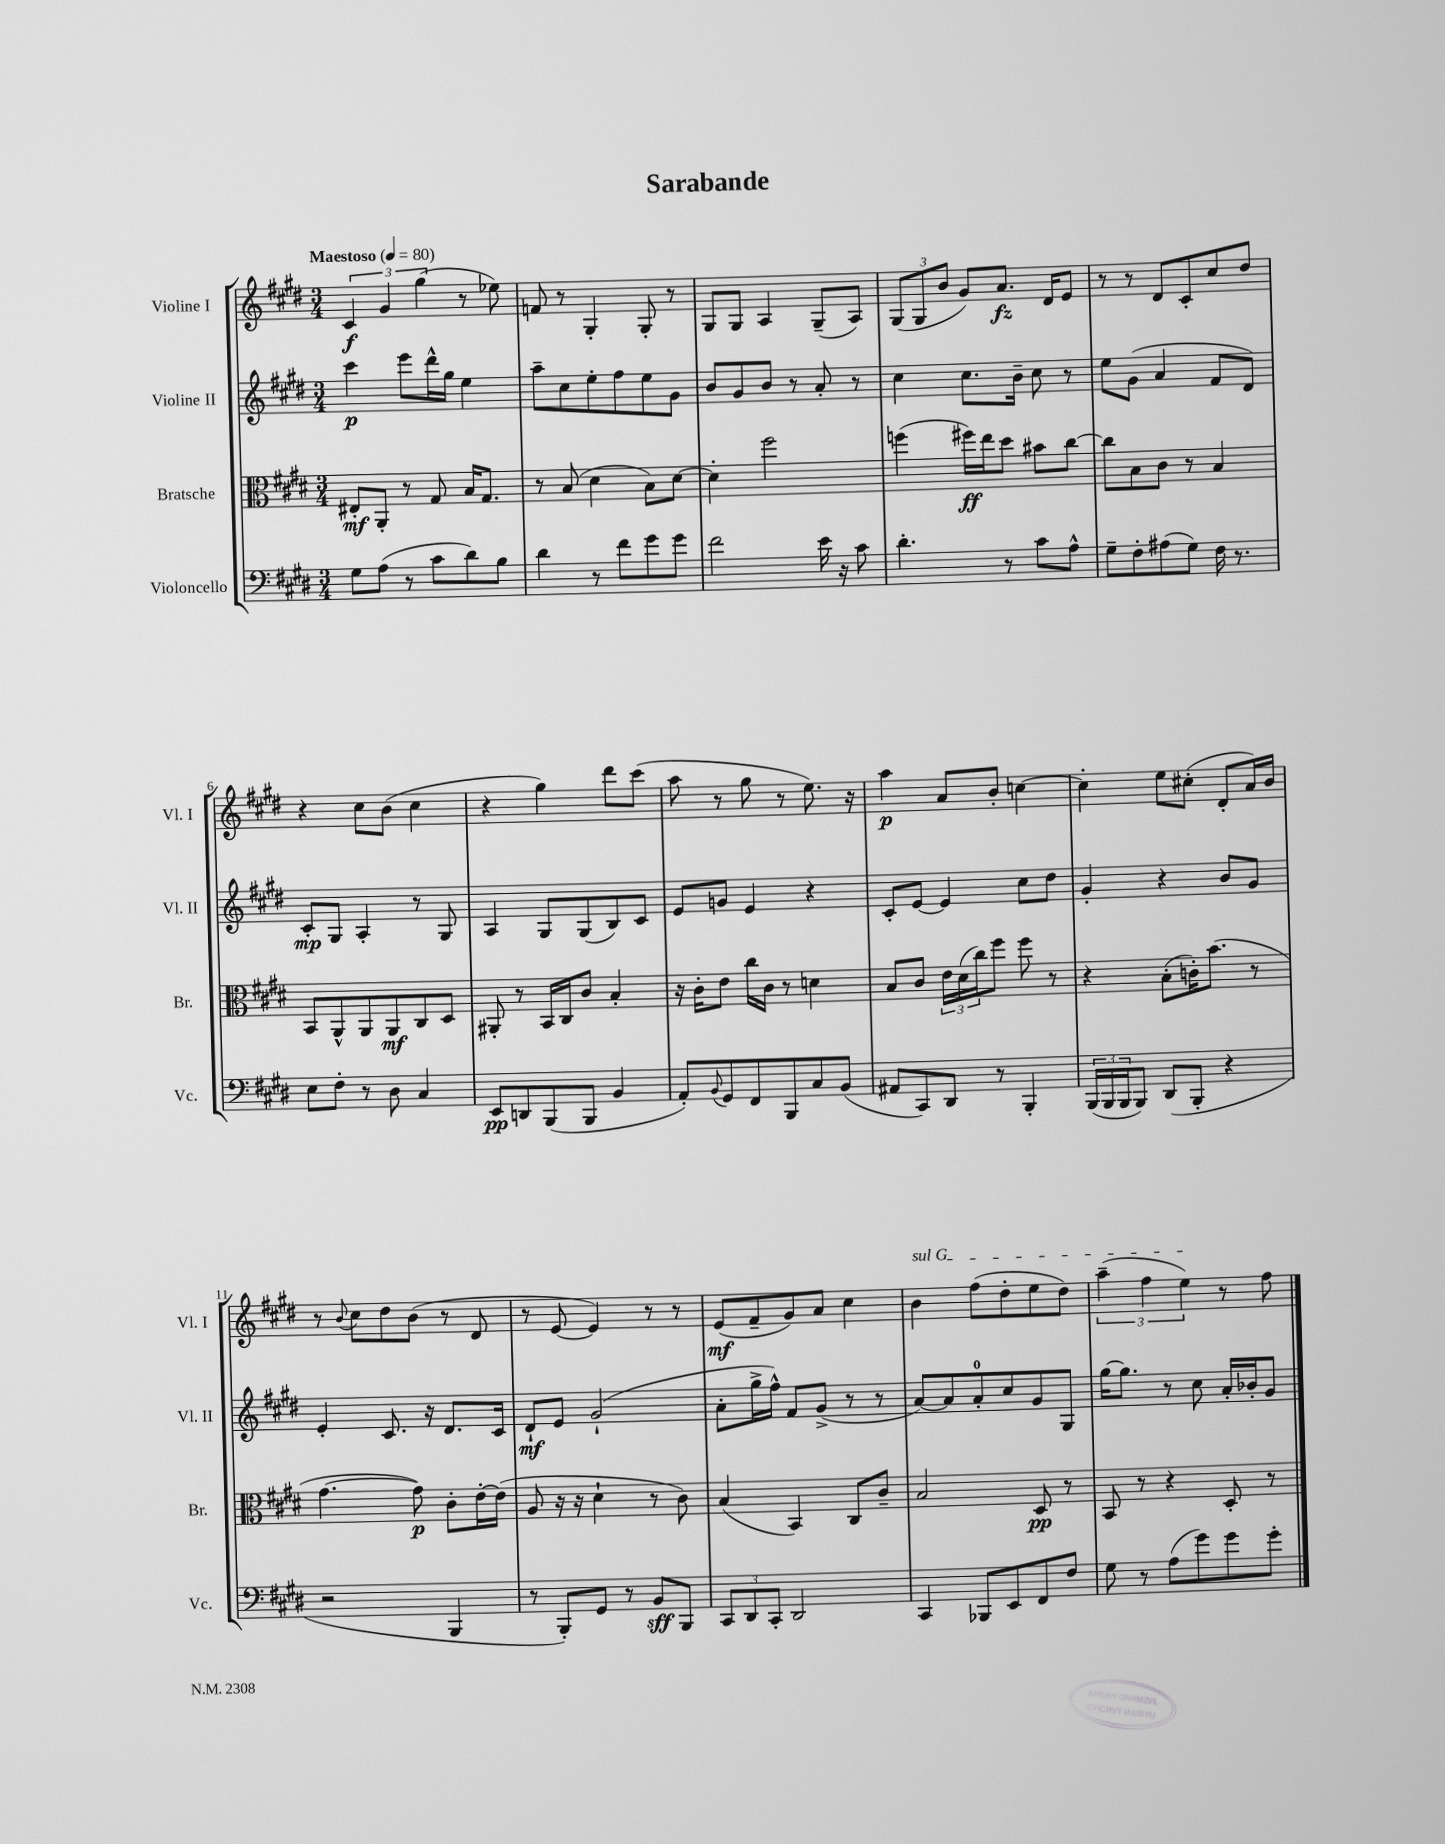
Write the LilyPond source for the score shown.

\header { title = "Sarabande" }
<<
\new StaffGroup <<
\new Staff = "s0" \with { instrumentName = "Violine I" shortInstrumentName = "Vl. I" } {
    \clef treble \key e \major \numericTimeSignature \time 3/4 \tempo "Maestoso" 4 = 80
    \tuplet 3/2 { cis'4\f gis'4 gis''4( } r8 ees''8) |
    f'8 r8 gis4-. gis8-. r8 |
    gis8 gis8 a4 gis8--( a8) |
    \tuplet 3/2 { gis8( gis8 b'8 } gis'8) a'8.\fz dis'16 e'8 |
    r8 r8 dis'8 cis'8-. cis''8 dis''8 |
    r4 cis''8 b'8( cis''4 |
    r4 gis''4) dis'''8 cis'''8( |
    a''8 r8 gis''8 r8 e''8.) r16 |
    a''4\p a'8 b'8-. c''4~ |
    c''4-. e''8 cis''8-.( dis'8-. a'16) b'16 |
    r8 \appoggiatura { b'8 } cis''8 dis''8 b'8( r8 dis'8 |
    r8 e'8~ e'4) r8 r8 |
    e'8\mf( fis'8-- gis'8) a'8 cis''4 |
    \once \override TextSpanner.bound-details.left.text = \markup { \italic "sul G" } b'4\startTextSpan fis''8( dis''8-. e''8 dis''8) |
    \tuplet 3/2 { a''4--( fis''4 e''4\stopTextSpan) } r8 fis''8 \bar "|." |
}
\new Staff = "s1" \with { instrumentName = "Violine II" shortInstrumentName = "Vl. II" } {
    \clef treble \key e \major \numericTimeSignature \time 3/4
    cis'''4\p e'''8 dis'''16-^ gis''16 e''4 |
    a''8-- cis''8 e''8-. fis''8 e''8 gis'8 |
    b'8 gis'8 b'8 r8 a'8-. r8 |
    cis''4 cis''8. b'16-- cis''8 r8 |
    e''8 gis'8( a'4 fis'8 dis'8) |
    cis'8-.\mp gis8 a4-. r8 gis8 |
    a4 gis8 gis8( b8) cis'8 |
    e'8 g'8 e'4 r4 |
    cis'8-. e'8~ e'4 cis''8 dis''8 |
    gis'4-. r4 b'8 gis'8 |
    e'4-. cis'8. r16 dis'8. cis'16 |
    dis'8-!\mf e'8 gis'2-!( |
    a'8-. gis''16-> fis''16-^) fis'8 gis'8->( r8 r8 |
    a'8~) a'8 a'8-0-. cis''8 gis'8 gis8 |
    gis''16~ gis''8. r8 cis''8 a'16-. bes'16-. gis'8 \bar "|." |
}
\new Staff = "s2" \with { instrumentName = "Bratsche" shortInstrumentName = "Br." } {
    \clef alto \key e \major \numericTimeSignature \time 3/4
    eis8-.\mf a,8-. r8 gis8 b16 gis8. |
    r8 b8( dis'4 b8) dis'8~ |
    dis'4-. fis''2 |
    f''4( fis''16\ff) e''16 dis''8 bis'8 cis''8~ |
    cis''8 b8 cis'8 r8 b4 |
    b,8 a,8-^ a,8 a,8\mf cis8 dis8 |
    ais,8-. r8 b,16 cis16 cis'8 b4-. |
    r16 cis'16-. e'8 cis''16 cis'16 r8 d'4 |
    b8 cis'8 \tuplet 3/2 { e'16 dis'16( cis''16) } fis''8 fis''8 r8 |
    r4 b8-.( c'16-.) b'8.( r8 |
    gis'4.~ gis'8\p) cis'8-. e'16~-. e'16( |
    a8 r16 r16 dis'4-! r8 cis'8) |
    b4( b,4) cis8 cis'8-- |
    b2 dis8\pp r8 |
    b,8 r8 r4 dis8-. r8 \bar "|." |
}
\new Staff = "s3" \with { instrumentName = "Violoncello" shortInstrumentName = "Vc." } {
    \clef bass \key e \major \numericTimeSignature \time 3/4
    gis8 a8( r8 cis'8 dis'8) b8 |
    dis'4 r8 fis'8 gis'8 gis'8 |
    fis'2 e'16 r16 cis'8 |
    dis'4.-. r8 cis'8 a8-^ |
    gis8-- fis8-. ais8( gis8) fis16 r8. |
    e8 fis8-. r8 dis8 cis4 |
    e,8\pp d,8 b,,8( b,,8 b,4 |
    a,8-.) \appoggiatura { b,8 } gis,8 fis,8 b,,8 cis8 b,8( |
    ais,8 cis,8) dis,8 r8 b,,4-. |
    \tuplet 3/2 { b,,16( b,,16 b,,16 } b,,8) dis,8( b,,8-. r4 |
    r2 b,,4 |
    r8 b,,8-.) gis,8 r8 b,8\sff b,,8 |
    \tuplet 3/2 { cis,8 dis,8 cis,8-. } dis,2 |
    cis,4 bes,,8 e,8 fis,8 fis8 |
    gis8 r8 a8( gis'8) gis'8 gis'8-. \bar "|." |
}
>>
>>
